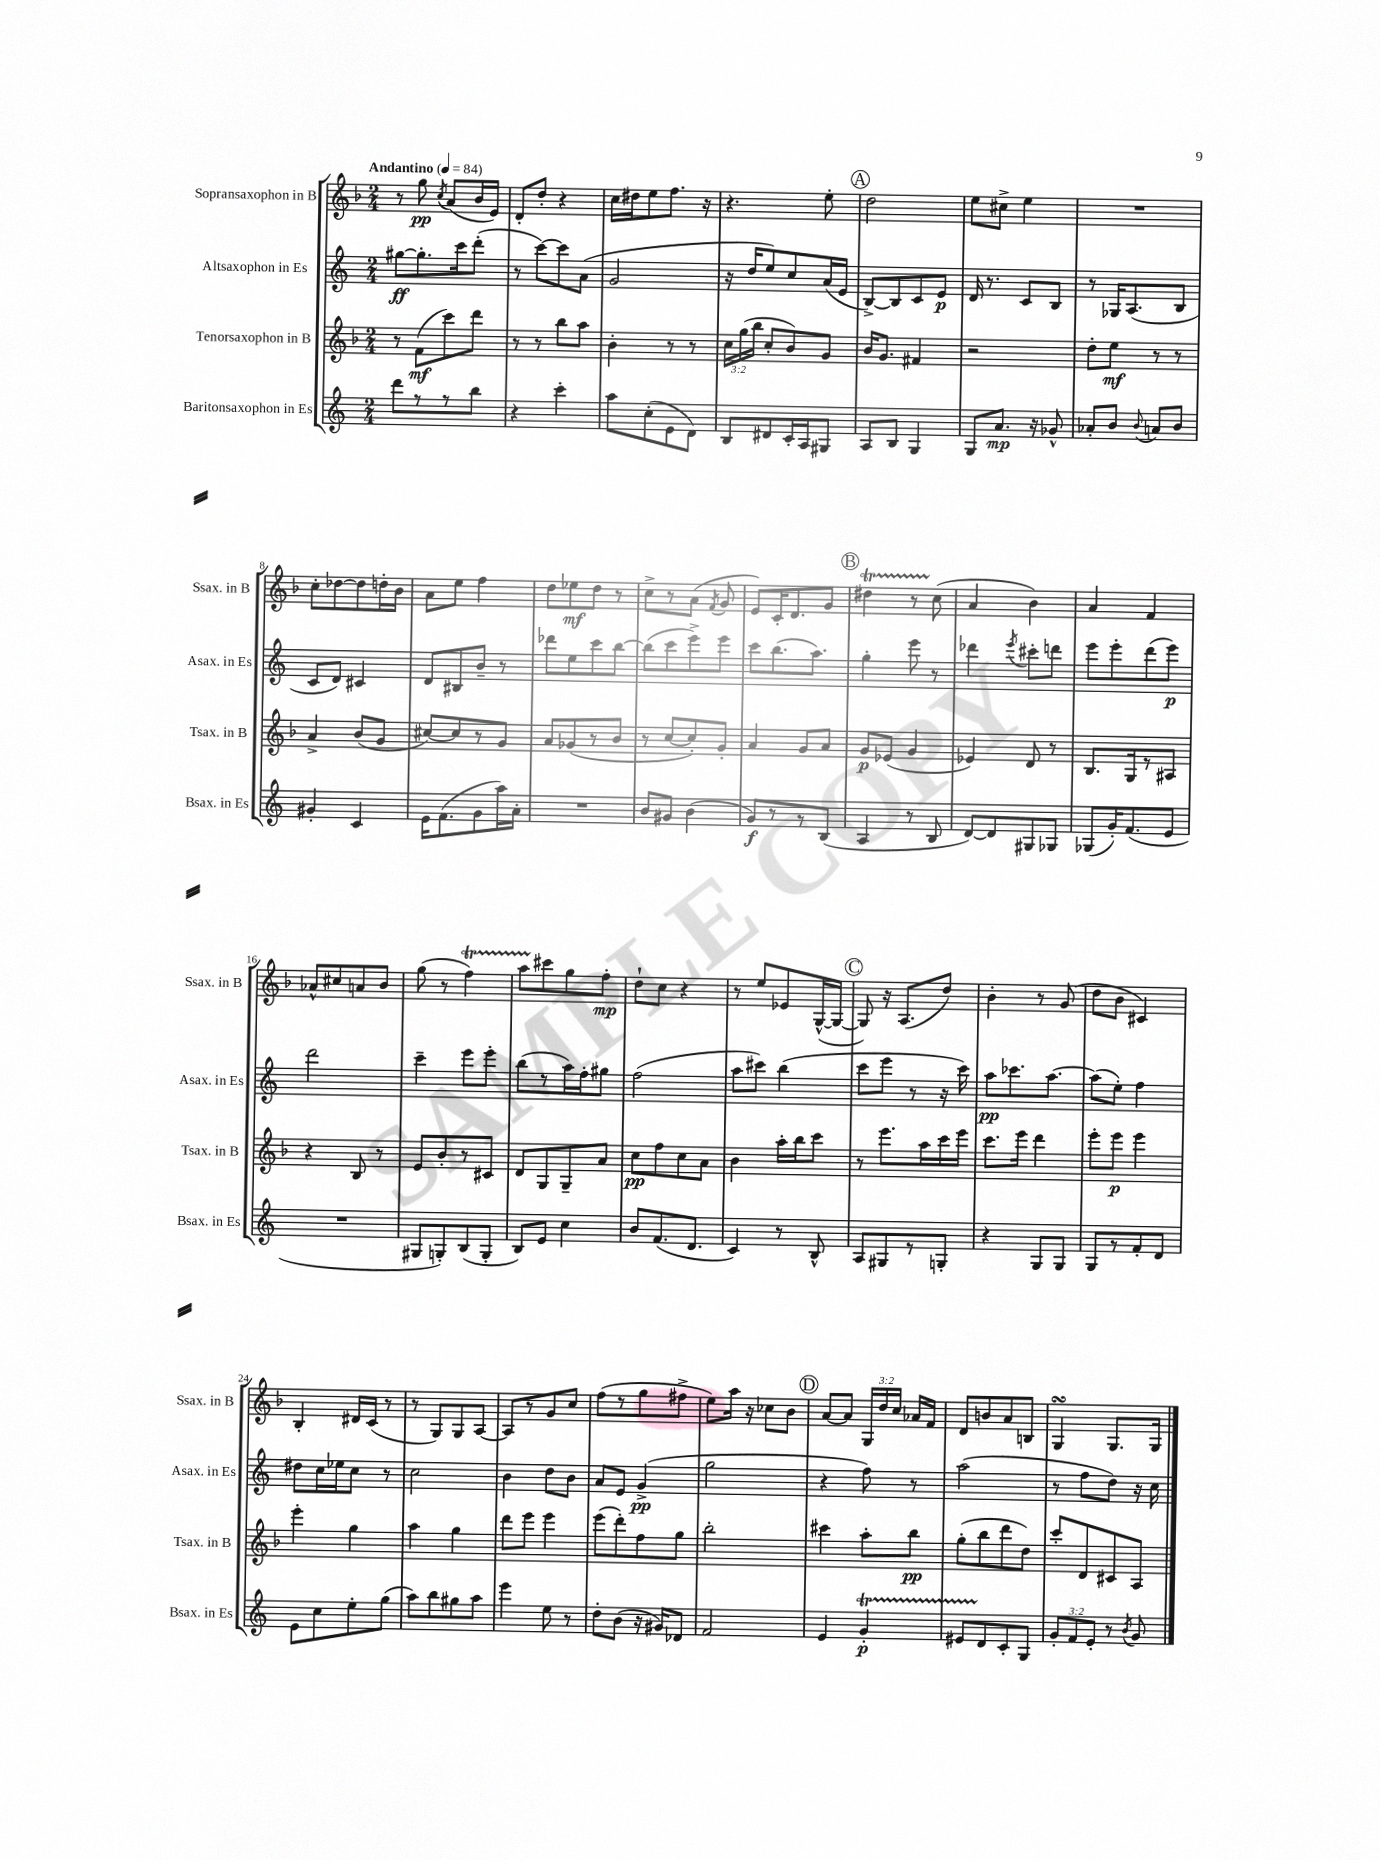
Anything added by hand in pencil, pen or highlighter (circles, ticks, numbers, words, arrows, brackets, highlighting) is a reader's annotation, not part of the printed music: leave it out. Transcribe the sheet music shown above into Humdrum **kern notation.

**kern	**kern	**kern	**kern
*staff4	*staff3	*staff2	*staff1
*clefG2	*clefG2	*clefG2	*clefG2
*k[]	*k[b-]	*k[]	*k[b-]
*M2/4	*M2/4	*M2/4	*M2/4
*MM84	*MM84	*MM84	*MM84
8ddd\L	8r	[8gg#\L	8r
8r	(8f\L	8.gg#'\]	8gg\
.	.	.	8qcc/
8r	8ccc\)	.	(8a/L
.	.	16ccc\k	.
8bb\J	8ddd\J	(8ddd'\J	16b-/L
.	.	.	16e/JJ)
=	=	=	=
4r	8r	8r	8d'/L
.	8r	[8ccc\L)	8dd'/J
4ccc'\	8bb-\L	8ccc\]	4r
.	8aa\J	(8a\J	.
=	=	=	=
8aa\L	4b-'\	2g/	16cc\LL
.	.	.	16dd#\J
(8cc'\	.	.	8ee\
8e\	8r	.	8.ff\J
8d\J)	8r	.	.
.	.	.	16r
=	=	=	=
8B/L	24cc\LL	16r	4.r
.	(24gg\	.	.
.	.	16dd/LK	.
.	24bb-\JJ	.	.
8d#/	8cc'/L	8ee/)	.
16c'/L	8b-/)	8cc/	.
16A/J	.	.	.
8G#/J	8g/J	(16a/L	8ee'\
.	.	16e/JJ	.
=	=	=	=
8A/L	16b-/LK	[8B^/L)	2dd\
.	8.g/J	.	.
8B/J	.	8B/]	.
4G/	4f#/	8c/	.
.	.	8e/J	.
=	=	=	=
8G/L	2r	16d/	8ee\L
.	.	8.r	.
8.a/J	.	.	8cc#^\J
.	.	8c/L	4ee\
16r	.	.	.
8g-^^/	.	8B/J	.
=	=	=	=
8a-'/L	8dd'\L	8r	2r
8b/J	8ee\J	16G-/LK	.
.	.	(8.A/	.
8qqb/	.	.	.
8a/L	8r	.	.
8b/J	8r	8B/J	.
=	=	=	=
4g#'/	4a^/	8c/L	8cc'\L
.	.	8d/J)	[8dd-\
4c/	(8b-/L	4c#/	8dd-\]
.	8g/J	.	16dd'\L
.	.	.	16b-\JJ
=	=	=	=
16e\LK	[8cc#/L)	8d/L	8a\L
(8.f\	.	.	.
.	8cc#/]	8B#/	8ee\J
8g\	8r	8b~/J	4ff\
16aa\L)	8g/J	8r	.
16a'\JJ	.	.	.
=	=	=	=
2r	8a/L	8ddd-\L	8dd\L
.	(8g-/	8ee\	8ee-\
.	8r	8ccc\	8dd\J
.	8b-/J	[8bb\J	8r
=	=	=	=
8b/L	8r	(8bb\]L	8cc^\L
8g#/J	[8cc/L	8ccc\	8r
(4b\	8cc'/])	8eee^\)	(8a\J
.	.	.	8qf/
.	8g'/J	8eee\J	8g/
=	=	=	=
8g/L)	4a/	8ccc\L	8e/L)
8r	.	(8.bb\	16c'/K
.	.	.	8.d/
8r	8g/L	.	.
.	.	8.aa\J)	.
(8B/J	8a/J	.	8g/J
=	=	=	=
4A/	8g/L	4gg'\	4dd#\
.	(8e-/J	.	.
8r	4g/	8eee\	8r
8B/	.	8r	(8cc\
=	=	=	=
[8d/L)	4e-/)	4ddd-\	4a/
8d/]	.	.	.
.	.	8qeee/	.
8G#/	8d/	8ccc#'\L	4b-\)
8G-/J	8r	8ddd\J	.
=	=	=	=
(8G-/L	8.B-/L	8eee\L	4a/
16g'/K)	.	8eee'\	.
(8.f/	16G/k	.	.
.	8r	(8ddd\	4f/
8e/J	8A#/J	8eee\J)	.
=	=	=	=
2r	4r	2ddd\	8a-^^/L
.	.	.	8cc#/
.	8B-/	.	8a/
.	8r	.	8b-/J
=	=	=	=
8G#/L	8e/L	4ccc~\	(8gg\
8G'/)	8b-'/	.	8r
(8B/	8r	8eee\L	4ff\)
8G'/J	8c#/J	8eee'\J	.
=	=	=	=
8B/L)	8d/L	(8bb\L	8aa\L
8e/J	8G/	8r	8ccc#\
4cc\	8G~/	16aa\L)	8gg\
.	.	16ff'\J	.
.	8a/J	8gg#\J	8ff'\J
=	=	=	=
8b/L	8cc\L	(2ff\	8dd`\L
(8.f/	8ff\	.	8cc\J
.	8cc\	.	4r
8.d/J	.	.	.
.	8a\J	.	.
=	=	=	=
4c/)	4b-\	8aa\L	8r
.	.	8ccc#\J)	8ee/L
8r	16aa'\LL	(4bb\	8e-/
.	16bb-\J	.	.
8B^^/	8ccc\J	.	([16G^^/L
.	.	.	16G/_JJ
=	=	=	=
8A/L	8r	8ccc\L	8G/])
8G#/	8.eee\L	8eee\J	16r
.	.	.	(8.A/L
8r	.	8r	.
.	16aa\L	.	.
8G'/J	16ccc\	16r	8dd/J)
.	16eee\JJ	16ccc\)	.
=	=	=	=
4r	8.ccc\L	8aa\L	4b-'\
.	.	8.ccc-\	.
.	16eee\Jk	.	.
8G/L	4ddd\	.	8r
.	.	[8.aa\J	.
8G/J	.	.	(8g/
=	=	=	=
8G/L	8eee'\L	(8aa\]L	8dd\L
8r	8eee\J	8ee'\J)	8b-\J
8f'/	4eee\	4ff\	4c#/)
8d/J	.	.	.
=	=	=	=
8e\L	4eee'\	8dd#\L	4B-'/
8cc\	.	16cc\L	.
.	.	16ee-\J	.
8ee'\	4gg\	8cc\J	16d#/LL
.	.	.	(16c/JJ
(8gg\J	.	8r	8r
=	=	=	=
8aa\L)	4aa\	2cc\	8r
8bb\	.	.	8G/L)
8gg#\	4gg\	.	8G/
8aa\J	.	.	[8A/J
=	=	=	=
4eee\	8ddd\L	4b\	8A/]L
.	8eee\J	.	8r
8ee\	4eee\	8dd\L	8g/
8r	.	8b\J	8cc/J
=	=	=	=
8dd'\L	(8eee\L	8a/L	(8ff\L
(8b\J	8ddd'\)	8e/J	8r
16r	8ff\	(4g^/	8gg\
16g#/LK)	.	.	.
8d-/J	8gg\J	.	8ff#^\J
=	=	=	=
2f/	2bb-'\	2gg\	8ee\L)
.	.	.	16aa\Jk
.	.	.	16r
.	.	.	8cc-\L
.	.	.	8b-\J
=	=	=	=
4e/	4ccc#\	4r	[8a/L
.	.	.	8a/]J
4g'/	8aa'\L	8ff\)	24G/LL
.	.	.	24dd/
.	.	.	24cc/JJ
.	8bb-\J	8r	16a-/LL
.	.	.	16f/JJ
=	=	=	=
8e#/L	(8gg'\L	(2aa\	8d/L
8d/	8bb-\	.	8b/
8c'/	8ddd\	.	8a/
8G/J	8dd\J)	.	8B/J
=	=	=	=
12g'/L	8ccc'/L	8r	4G/
12f/	.	.	.
.	8d/	8ff\L	.
12e'/J	.	.	.
8r	8c#/	8dd\J)	8.G/L
8qb/	.	.	.
8g/	8A/J	16r	.
.	.	16cc\	16G/Jk
==	==	==	==
*-	*-	*-	*-
